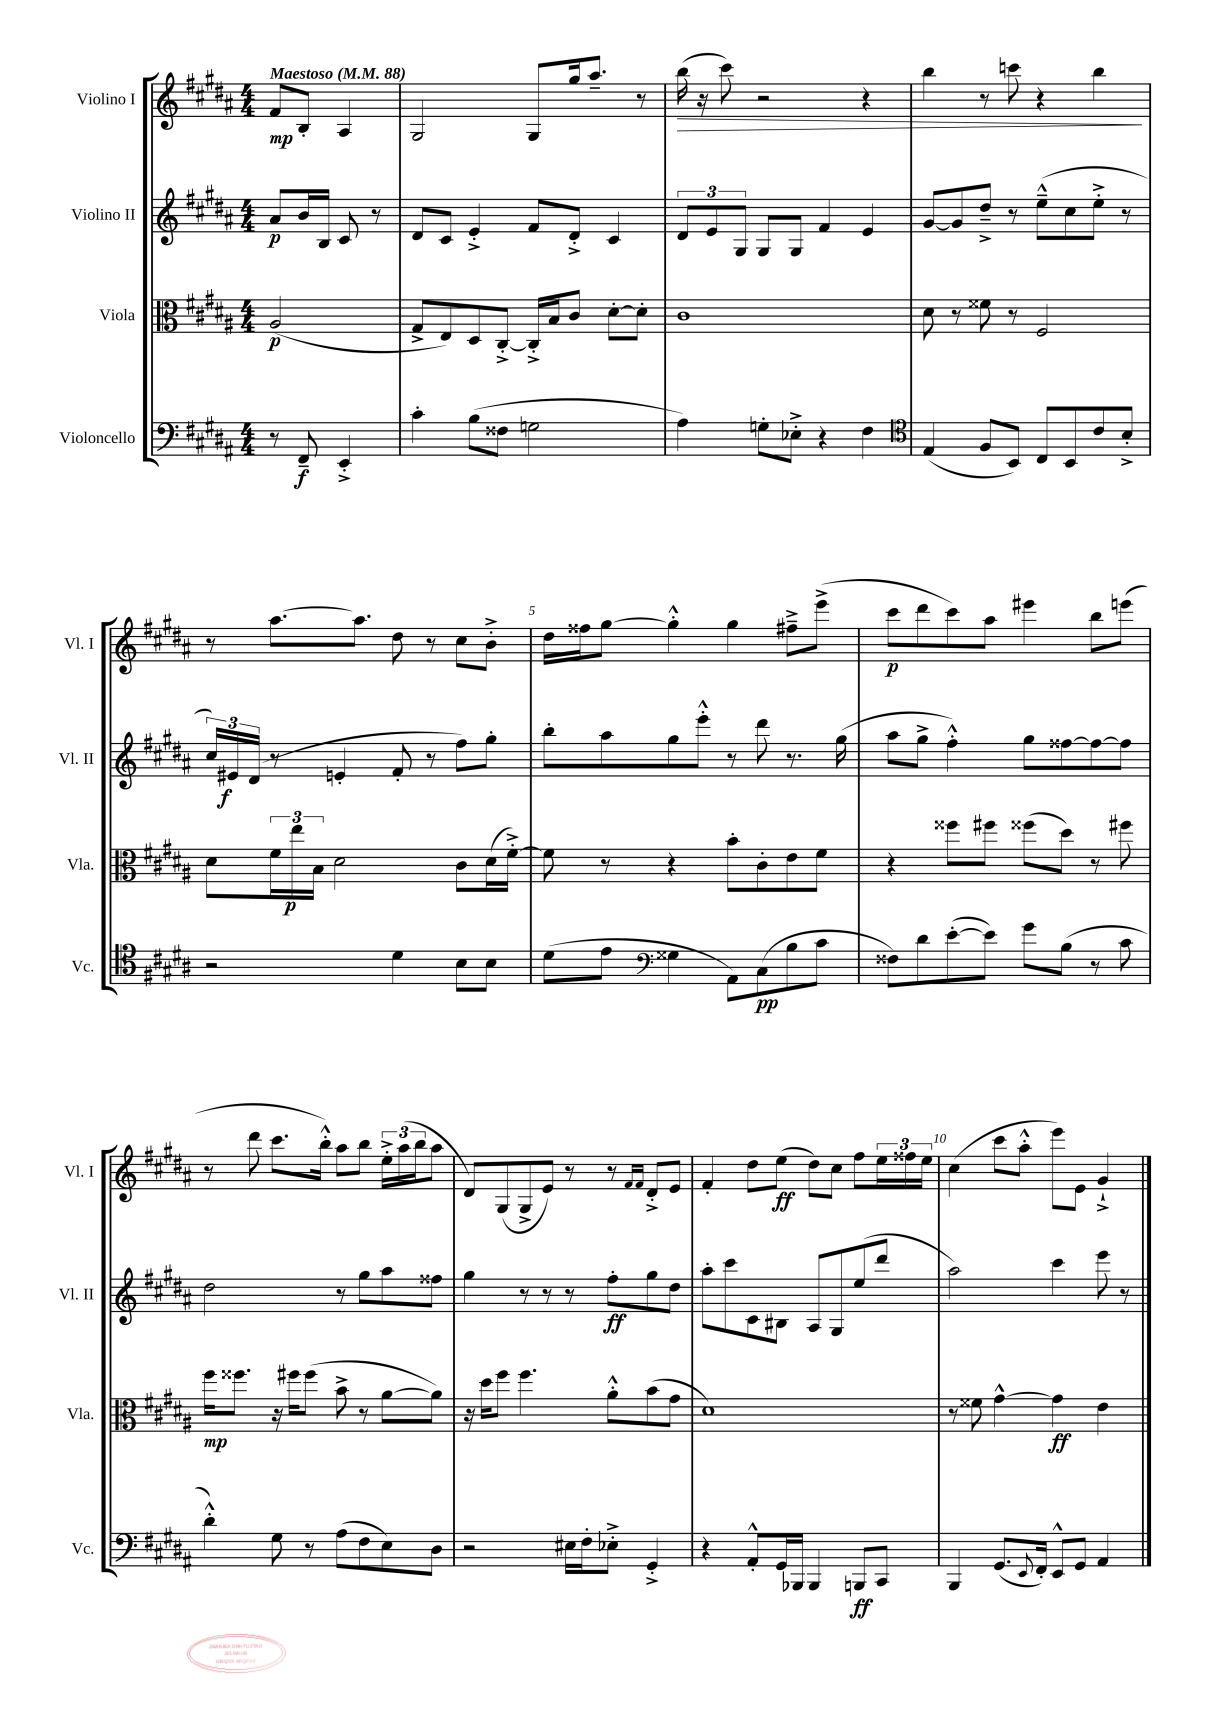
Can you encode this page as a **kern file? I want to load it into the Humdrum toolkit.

**kern	**kern	**kern	**kern
*staff4	*staff3	*staff2	*staff1
*clefF4	*clefC3	*clefG2	*clefG2
*k[f#c#g#d#a#]	*k[f#c#g#d#a#]	*k[f#c#g#d#a#]	*k[f#c#g#d#a#]
*M4/4	*M4/4	*M4/4	*M4/4
*MM88	*MM88	*MM88	*MM88
8r	(2A#/	8a#/L	8f#/L
8FF#~/	.	16b/L	8B'/J
.	.	16B/JJ	.
4EE'^/	.	8c#/	4A#/
.	.	8r	.
=	=	=	=
4c#'\	8G#^/L	8d#/L	2G#/
.	8E/)	8c#/J	.
(8B\L	8D#/	4e'^/	.
8F##\J	[8C#'^/J	.	.
2G\	16C#'^/]LL	8f#/L	8G#/L
.	16B/J	.	.
.	8c#/J	8d#'^/J	16gg#/k
.	.	.	8.aa#~/J
.	[8d#'\L	4c#/	.
.	8d#'\]J	.	8r
=	=	=	=
4A#\)	1c#	12d#/L	(16bb\
.	.	.	16r
.	.	12e/	.
.	.	.	8ccc#\)
.	.	12G#/J	.
8G'\L	.	8G#/L	2r
8E-'^\J	.	8G#/J	.
4r	.	4f#/	.
4F#\	.	4e/	4r
=	=	=	=
*clefC4	*	*	*
(4E/	8d#\	[8g#/L	4bb\
.	8r	8g#/]	.
8F#/L	8f##\	8dd#~^/J	8r
8BB/J)	8r	8r	8ccc\
8C#/L	2F#/	(8ee~^^\L	4r
8BB/	.	8cc#\	.
8c#/	.	8ee'^\J	4bb\
8B'^/J	.	8r	.
=	=	=	=
2r	8d#\L	24cc#/LL)	8r
.	.	24e#/	.
.	.	(24d#/JJ	.
.	24f#\L	8r	[8.aa#\L
.	24ee\	.	.
.	24B\JJ	.	.
.	2d#\	4e'/	.
.	.	.	8.aa#\]J
4d#\	.	8f#'/	8dd#\
.	.	8r	8r
8B\L	8c#\L	8ff#\L)	8cc#\L
8B\J	(16d#\L	8gg#'\J	8b'^\J
.	[16f#'^\JJ)	.	.
=	=	=	=
(8d#\L	8f#\]	8bb'\L	16dd#\LL
.	.	.	16ff##\J
8e\J	8r	8aa#\	[8gg#\J
*clefF4	*	*	*
4G##\	4r	8gg#\	4gg#'^^\]
.	.	8eee'^^\J	.
8AA#\L)	8b'\L	8r	4gg#\
(8C#\	8c#'\	8ddd#\	.
8B\	8e\	8.r	8ff#~^\L
8c#\J	8f#\J	.	(8eee^\J
.	.	(16gg#\	.
=	=	=	=
8F##\L)	4r	8aa#\L	8ccc#\L
8d#\	.	8gg#^\J	8ddd#\
([8e'\	8ff##\L	4ff#'^^\)	8ccc#\)
8e\]J)	8ff#\J	.	8aa#\J
8g#\L	(8ff##\L	8gg#\L	4eee#\
(8B\J	8dd#\J)	[8ff##\	.
8r	8r	8ff##\_	8bb\L
8c#\	8ff#\	8ff##\]J	(8eee\J
=	=	=	=
4d#'^^\)	16ff#\LK	2dd#\	8r
.	8.ff##\J	.	.
.	.	.	8ddd#\
8G#\	16r	.	8.ccc#\L
.	16ff#\LK	.	.
8r	(8ff#\J	.	.
.	.	.	16bb'^^\Jk)
(8A#\L	8b^\	8r	8aa#\L
8F#\	8r	8gg#\L	8bb\J
8E\)	[8a#\L	8aa#\	24ee'^\LL
.	.	.	(24aa#\
.	.	.	24bb\J
8D#\J	8a#\]J)	8ff##\J	8aa#\J
=	=	=	=
2r	16r	4gg#\	8d#/L)
.	16dd#\LK	.	.
.	8ff#\J	.	(8G#/
.	4.ff#\	8r	8G#^/
.	.	8r	8e/J)
16E#\LL	.	8r	8r
16F#'\J	.	.	.
8E-'^\J	8a#'^^\L	8ff#'\L	8r
.	.	.	16qqf#/LL
.	.	.	16qqf#/JJ
4GG#'^/	(8b\	8gg#\	8d#'^/L
.	8g#\J	8dd#\J	8e/J
=	=	=	=
4r	1d#)	8aa#'\L	4f#'/
.	.	8ccc#\	.
8AA#'^^/L	.	8c#\	8dd#\L
16GG#/L	.	8B#\J	(8ee\J
16BBB-/JJ	.	.	.
4BBB-/	.	8A#/L	8dd#\L)
.	.	8G#/	8cc#\J
8BBB/L	.	(8ee/	8ff#\L
8CC#/J	.	8ddd#/J	24ee\L
.	.	.	24ff##\
.	.	.	24ee\JJ
=	=	=	=
4BBB/	8r	2aa#\)	(4cc#\
.	8f##\	.	.
(8.GG#/L	[4g#^^\	.	8ccc#\L
.	.	.	8aa#'^^\J
8qqEE/	.	.	.
16FF#'/Jk)	.	.	.
8EE^^/L	4g#\]	4ccc#\	8eee\L)
8GG#/J	.	.	8e\J
4AA#/	4e\	8eee\	4g#`^/
.	.	8r	.
==	==	==	==
*-	*-	*-	*-
